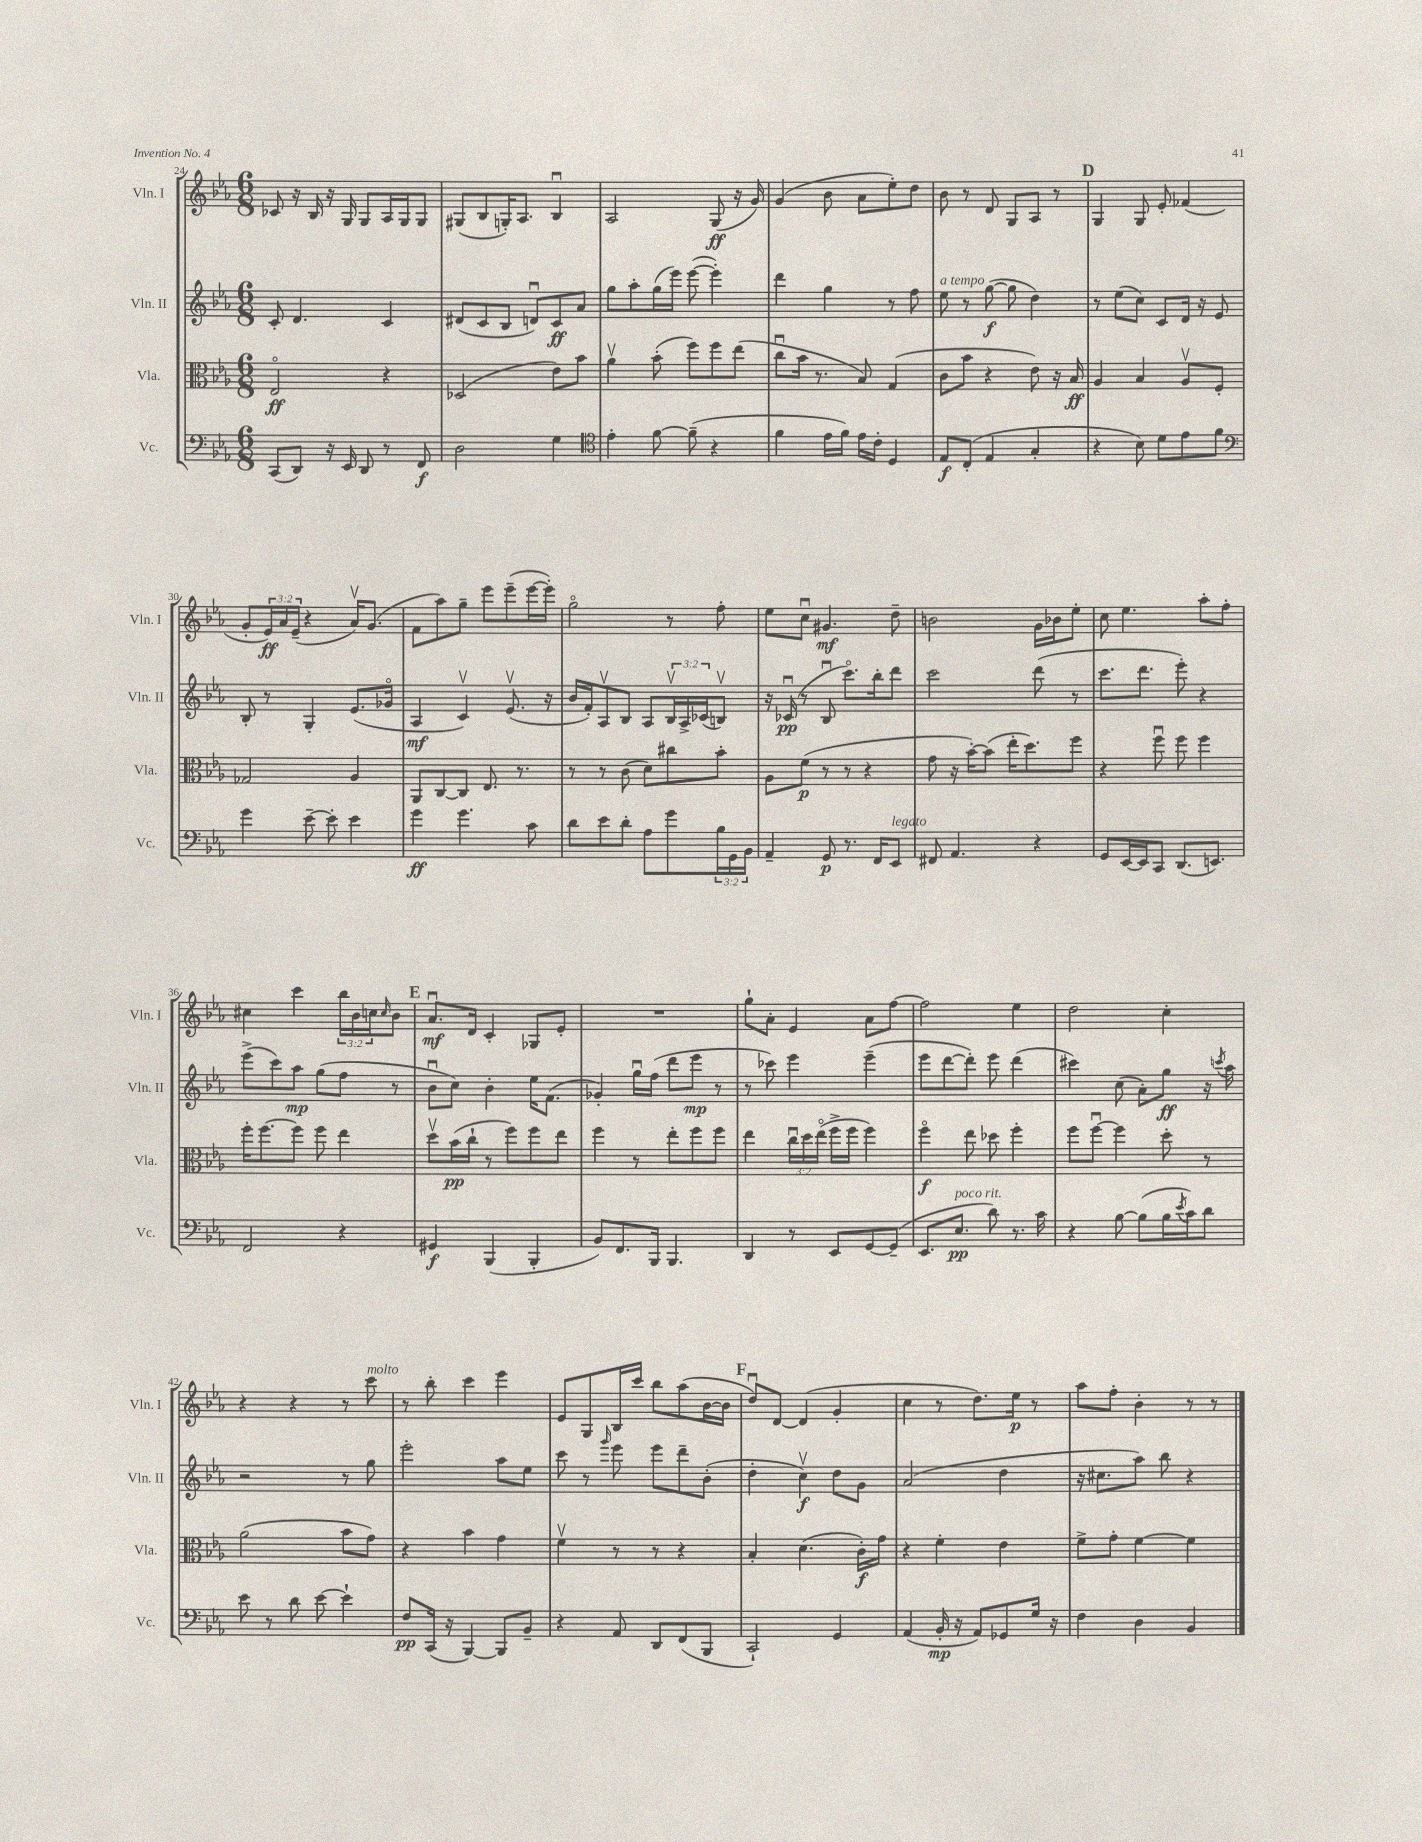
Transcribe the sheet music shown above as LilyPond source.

<<
\new StaffGroup <<
\new Staff = "s0" \with { instrumentName = "Vln. I" shortInstrumentName = "Vln. I" } {
    \clef treble \key ees \major \numericTimeSignature \time 6/8 \override Staff.TupletNumber.text = #tuplet-number::calc-fraction-text
    ces'8 r16 bes16 r16 g16 g8 aes16 g16 g8 |
    gis8( bes8 g16-.) aes8. bes4\downbow |
    aes2 g8\ff( r16 g'16) |
    g'4( bes'8 aes'8 ees''8-.) d''8 |
    bes'8 r8 d'8 g8 aes8 r8 |
    \mark \markup { \bold "D" } g4 g8 ees'8-. fes'4( |
    g'8-. \tuplet 3/2 { ees'16\ff) aes'16 ees'16--( } r4 aes'16\upbow) g'8.( |
    f'8 aes''8) g''8-- ees'''8 ees'''8--( ees'''16~ ees'''16-.) |
    g''2\flageolet r8 f''8-. |
    ees''8 c''8\downbow gis'4.\mf d''8-- |
    b'2 g'16 bes'16 ees''8-. |
    c''8 ees''4. aes''8-. f''8-. |
    cis''4 c'''4 \tuplet 3/2 { bes''16 bes'16 c''16 } \grace { c''16 } bes'8 |
    \mark \markup { \bold "E" } aes'8.\downbow\mf d'16 c'4-. ges8 ees'8-. |
    R2. |
    g''8-! aes'8-. ees'4 aes'8 f''8~ |
    f''2 ees''4 |
    d''2 c''4-. |
    r4 r4 r8 c'''8^\markup { \italic "molto" } |
    r8 bes''8-. c'''4 ees'''4 |
    ees'8 g8 bes16 c'''16 bes''8 aes''8( bes'16~ bes'16 |
    \mark \markup { \bold "F" } d''8\downbow) d'8~ d'4( g'4-. |
    c''4 r8 d''8.) ees''16\p r8 |
    aes''8 f''8-. bes'4-. r8 r8 \bar "|." |
}
\new Staff = "s1" \with { instrumentName = "Vln. II" shortInstrumentName = "Vln. II" } {
    \clef treble \key ees \major \numericTimeSignature \time 6/8 \override Staff.TupletNumber.text = #tuplet-number::calc-fraction-text
    c'8-. d'4. c'4 |
    dis'8( c'8 bes8 d'8\downbow) c'8\ff aes'8 |
    g''8 aes''8-. g''16( ees'''16) ees'''8~( ees'''4-.) |
    d'''4 g''4 r8 f''8 |
    ees''8^\markup { \italic "a tempo" } r8 g''8~\f( g''8 d''4) |
    \mark \markup { \bold "D" } r8 ees''8( c''8) c'8 d'16 r16 ees'8 |
    bes8-. r8 g4-. ees'8.( ges'16\flageolet |
    aes4\mf c'4\upbow) ees'8.\upbow( r16 |
    bes'16 f'16-.) aes8\upbow bes8 aes8 \tuplet 3/2 { bes16\upbow aes16-> ces'16( } b8\upbow) |
    r16 ces'16\downbow\pp( r8 bes8\downbow c'''8.\flageolet) bes''16-. d'''8 |
    c'''2 d'''8( r8 |
    c'''8. d'''8. ees'''8-.) r4 |
    ees'''8->( c'''8) aes''8\mp g''8( f''8 r8 |
    \mark \markup { \bold "E" } bes'8\downbow c''8) bes'4-. ees''16 f'8.( |
    ges'4-.) g''16\downbow f''16( d'''8 ees'''8\mp r8 |
    r8 ces'''8) ees'''4 ees'''4--( |
    ees'''8 d'''8~ d'''8-.) ees'''8 d'''4( |
    cis'''4) c''8( aes'8-.) g''8\ff r16 \acciaccatura { c'''8 } aes''16 |
    r2 r8 g''8 |
    ees'''2-. aes''8 ees''8 |
    c'''8 r8 \grace { g'''16 } ees'''8 ees'''8 d'''8-- bes'8-.( |
    \mark \markup { \bold "F" } d''4-. c''4\upbow\f) d''8 g'8 |
    aes'2( d''4 |
    r16 cis''8. aes''8) bes''8 r4 \bar "|." |
}
\new Staff = "s2" \with { instrumentName = "Vla." shortInstrumentName = "Vla." } {
    \clef alto \key ees \major \numericTimeSignature \time 6/8 \override Staff.TupletNumber.text = #tuplet-number::calc-fraction-text
    ees2\flageolet\ff r4 |
    des2( ees'8) bes'8 |
    aes'4\upbow bes'8-.( f''8) f''8 ees''8( |
    c''8\downbow bes'16 r8. bes8) g4( |
    c'8 bes'8 r4 ees'8) r16 bes16\ff |
    \mark \markup { \bold "D" } aes4 bes4 aes8\upbow f8-. |
    ges2 aes4 |
    aes,8 c8~ c8 ees8. r8. |
    r8 r8 c'8( d'8) cis''8 bes'8-. |
    aes8 f'8\p( r8 r8 r4 |
    g'8 r16 bes'16~-.) bes'8( ees''16-. d''8.) f''8 |
    r4 f''8\downbow f''8 f''4 |
    f''16-. f''8.~ f''8 f''8 ees''4 |
    \mark \markup { \bold "E" } d''8\upbow bes'16\pp( c''16-! r8 f''8) f''8 ees''8 |
    f''4 r8 ees''8-. f''8 f''8 |
    ees''4 \tuplet 3/2 { c''16\downbow d''16 ees''16\flageolet( } f''16-> f''16 f''4) |
    f''4\flageolet\f ees''8 des''8 f''4-. |
    f''8 f''8~\downbow f''4 d''8-. r8 |
    aes'2( bes'8 g'8) |
    r4 bes'4 g'4 |
    f'4\upbow r8 r8 r4 |
    \mark \markup { \bold "F" } bes4-. d'4.( c'16-.\f) g'16 |
    r4 f'4-. ees'4 |
    f'8-> g'8-. f'4~ f'4 \bar "|." |
}
\new Staff = "s3" \with { instrumentName = "Vc." shortInstrumentName = "Vc." } {
    \clef bass \key ees \major \numericTimeSignature \time 6/8 \override Staff.TupletNumber.text = #tuplet-number::calc-fraction-text
    c,8( d,8) r16 ees,16 d,8 r8 f,8\f |
    d2 g4 |
    \clef tenor ees'4-. f'8~ f'8--( r4 |
    f'4 ees'16 f'16) ees'16 c'16-. d4 |
    ees8\f c8-.( ees4 g4-. |
    \mark \markup { \bold "D" } r4 bes8) d'8 ees'8 f'8 |
    \clef bass g'4 ees'8~-- ees'8-. ees'4 |
    g'4\ff g'4. c'8 |
    d'8 ees'8 d'8-. aes8 g'8 \tuplet 3/2 { bes16 g,16 bes,16 } |
    aes,4-- g,8\p r8. f,16 ees,8^\markup { \italic "legato" } |
    fis,8 aes,4. r4 |
    g,8 ees,16~ ees,16 c,8 d,8.( e,8.) |
    f,2 r4 |
    \mark \markup { \bold "E" } gis,4\f bes,,4( bes,,4-. |
    bes,8) f,8. bes,,16 bes,,4. |
    d,4 r8 ees,8 g,8~ g,8--( |
    ees,8. ees8.\pp^\markup { \italic "poco rit." } d'8) r8. c'16 |
    r4 bes8~ bes8( bes16 \acciaccatura { ees'8 } c'16) d'8 |
    ees'8 r8 d'8 ees'8~ ees'4-! |
    f8\pp c,16( r16 bes,,4~) bes,,8 bes,8-- |
    r4 aes,8 d,8 f,8( bes,,8 |
    \mark \markup { \bold "F" } c,2-!) g,4 |
    aes,4( bes,16-.\mp r16 aes,8) ges,8 g16 r16 |
    f4 d4 bes,4 \bar "|." |
}
>>
>>
\layout { \context { \Score currentBarNumber = #24 } }
